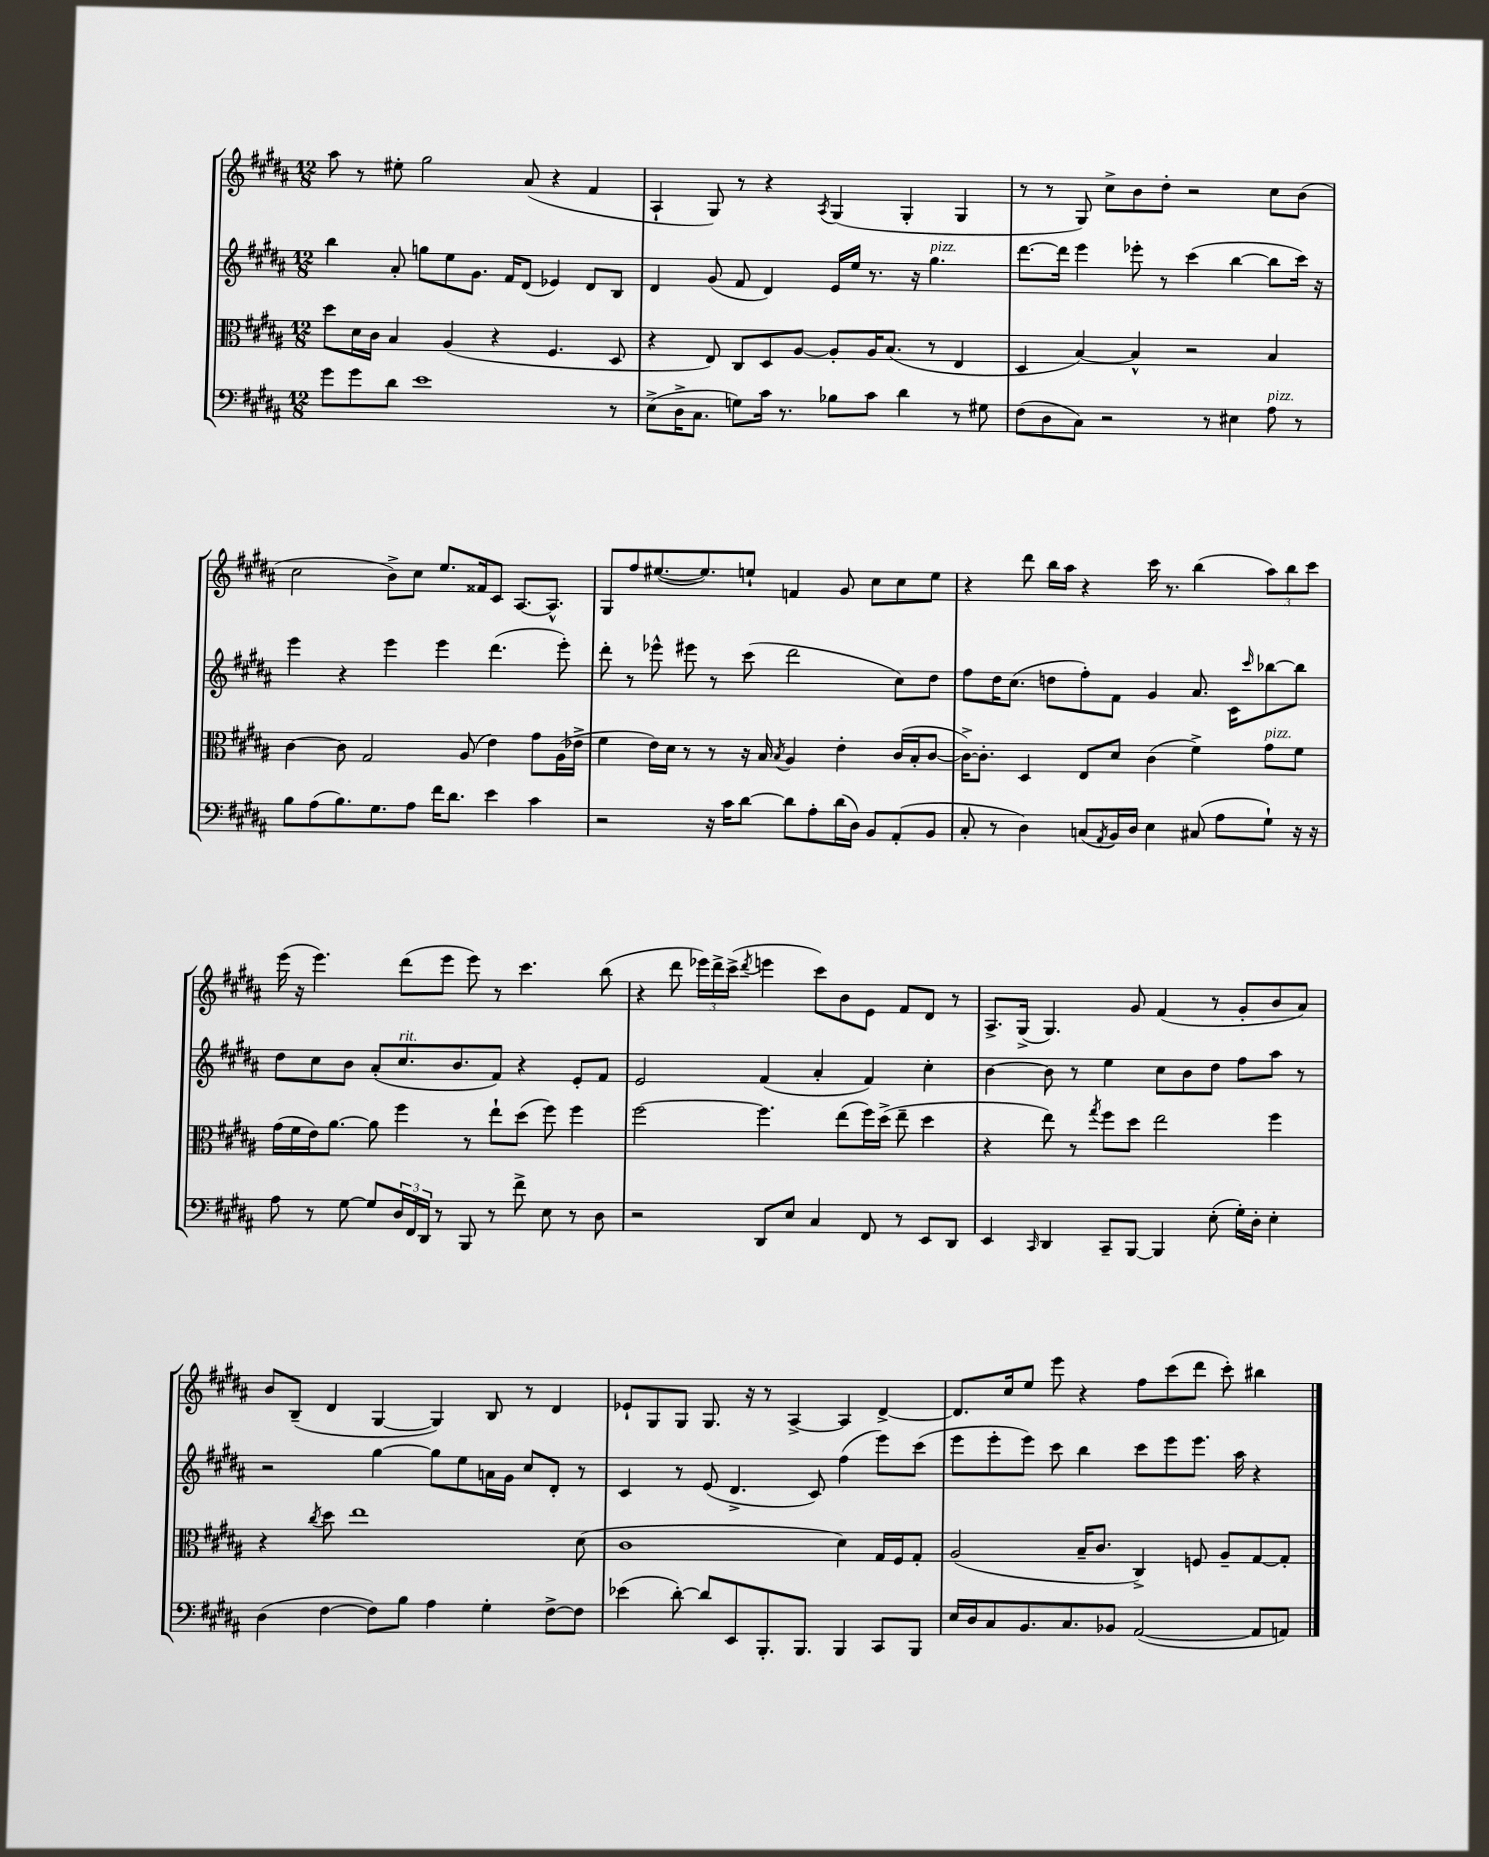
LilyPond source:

<<
\new StaffGroup <<
\new Staff = "s0" {
    \clef treble \key b \major \numericTimeSignature \time 12/8
    ais''8 r8 eis''8-. gis''2 ais'8( r4 fis'4 |
    ais4-! gis8) r8 r4 \acciaccatura { ais8 } gis4( gis4-. gis4 |
    r8 r8 gis8) cis''8-> b'8 dis''8-. r2 cis''8 b'8( |
    cis''2 b'8->) cis''8 e''8. fisis'16 cis'8 ais8.~ ais8.-^ |
    gis8 fis''8 eis''8.~( eis''8.) e''8-! f'4 gis'8 cis''8 cis''8 e''8 |
    r4 dis'''8 b''16 ais''16 r4 cis'''16 r8. b''4( \tuplet 3/2 { ais''8) b''8 cis'''8 } |
    e'''16( r16 e'''4.) dis'''8( e'''8 e'''8) r8 cis'''4. b''8( |
    r4 dis'''8 \tuplet 3/2 { ees'''16) dis'''16-> cis'''16->( } \acciaccatura { dis'''8 } e'''4 cis'''8) b'8 e'8 fis'8 dis'8 r8 |
    ais8.-> gis16->( gis4.) gis'8 fis'4( r8 gis'8-. b'8 ais'8) |
    b'8 b8--( dis'4 gis4~ gis4) b8 r8 dis'4 |
    ees'8-! gis8 gis8 gis8. r16 r8 ais4~-> ais4 dis'4~-> |
    dis'8. cis''16 e''8 e'''8 r4 fis''8 cis'''8( dis'''8 cis'''8-.) bis''4 \bar "|." |
}
\new Staff = "s1" {
    \clef treble \key b \major \numericTimeSignature \time 12/8
    b''4 ais'8-. g''8 e''8 gis'8. fis'16 dis'8( ees'4) dis'8 b8 |
    dis'4 gis'8( fis'8 dis'4) e'16 e''16 r8. r16 gis''4.^\markup { \italic "pizz." } |
    dis'''8.~ dis'''16 e'''4 ees'''8-. r8 cis'''4( b''4~ b''8 cis'''16) r16 |
    e'''4 r4 e'''4 e'''4 dis'''4.( e'''8-.) |
    dis'''8-. r8 ees'''8-^ eis'''8 r8 cis'''8( dis'''2 cis''8) dis''8 |
    fis''8 dis''16 cis''8.( d''8 fis''8-.) fis'8 gis'4 ais'8. cis'16 \grace { cis'''16 } bes''8~ bes''8 |
    dis''8 cis''8 b'8 ais'8-.( cis''8.^\markup { \italic "rit." } b'8. fis'8) r4 e'8-. fis'8 |
    e'2 fis'4( ais'4-. fis'4) cis''4-. |
    b'4~ b'8 r8 e''4 cis''8 b'8 dis''8 fis''8 ais''8 r8 |
    r2 gis''4~ gis''8 e''8 a'16 gis'16 cis''8 dis'8-. r8 |
    cis'4 r8 e'8( dis'4.-> cis'8) fis''4( e'''8) cis'''8( |
    e'''8 e'''8-. e'''8) cis'''8 b''4 cis'''8 e'''8 e'''8. ais''16 r4 \bar "|." |
}
\new Staff = "s2" {
    \clef alto \key b \major \numericTimeSignature \time 12/8
    dis''8 dis'16 cis'16 b4 ais4( r4 fis4. dis8 |
    r4 e8) cis8 dis8 ais8~ ais8-. ais16 b8.( r8 e4 |
    dis4 b4~) b4-^ r2 b4 |
    cis'4~ cis'8 gis2 ais8( e'4) gis'8 ais16( ees'16-> |
    fis'4 e'16) dis'16 r8 r8 r16 b16 \acciaccatura { b8 } ais4 e'4-. cis'16( b16-. cis'8~ |
    cis'16~->) cis'8.-. dis4 e8 dis'8 cis'4( fis'4->) gis'8^\markup { \italic "pizz." } fis'8 |
    gis'16( fis'16 e'16) ais'8.~ ais'8 fis''4 r8 e''8-! dis''8( fis''8) fis''4 |
    fis''2~ fis''4. e''8( fis''16) dis''16->( e''8-- dis''4 |
    r4 e''8) r8 \acciaccatura { gis''8 } fis''8 dis''8 e''2 fis''4 |
    r4 \acciaccatura { cis''8 } dis''8 e''1 dis'8( |
    cis'1 dis'4) gis16 fis16 gis8-. |
    ais2( b16-- cis'8. cis4->) f8 ais8-- gis8~ gis8-. \bar "|." |
}
\new Staff = "s3" {
    \clef bass \key b \major \numericTimeSignature \time 12/8
    gis'8 gis'8 dis'8 e'1 r8 |
    e8->( dis16-> cis8. g8) cis'16 r8. bes8 cis'8 dis'4 r8 gis8 |
    fis8( dis8 cis8) r2 r8 eis4 ais8^\markup { \italic "pizz." } r8 |
    b8 ais8( b8.) gis8. ais8 fis'16 dis'8. e'4 cis'4 |
    r2 r16 cis'16 dis'8~ dis'8 ais8-. dis'16( dis16) b,8 ais,8-.( b,8 |
    cis8-. r8 dis4) c8( \acciaccatura { ais,8 } b,16) dis16 e4 cis8( ais8 gis8-!) r16 r16 |
    ais8 r8 gis8~ gis8 \tuplet 3/2 { dis16 fis,16 dis,16 } r8 b,,8 r8 fis'8-> e8 r8 dis8 |
    r2 dis,8 e8 cis4 fis,8 r8 e,8 dis,8 |
    e,4 \grace { cis,16 } dis,4 cis,8-- b,,8~ b,,4 e8-.( gis16-.) dis16-. e4-. |
    dis4( fis4~ fis8) b8 ais4 gis4-. fis8~-> fis8 |
    ees'4( dis'8~-.) dis'8 e,8 b,,8.-. b,,8. b,,4 cis,8 b,,8 |
    e16 dis16 cis8 b,8. cis8. bes,8 ais,2~( ais,8 a,8) \bar "|." |
}
>>
>>
\layout { \context { \Score \remove "Bar_number_engraver" } }
